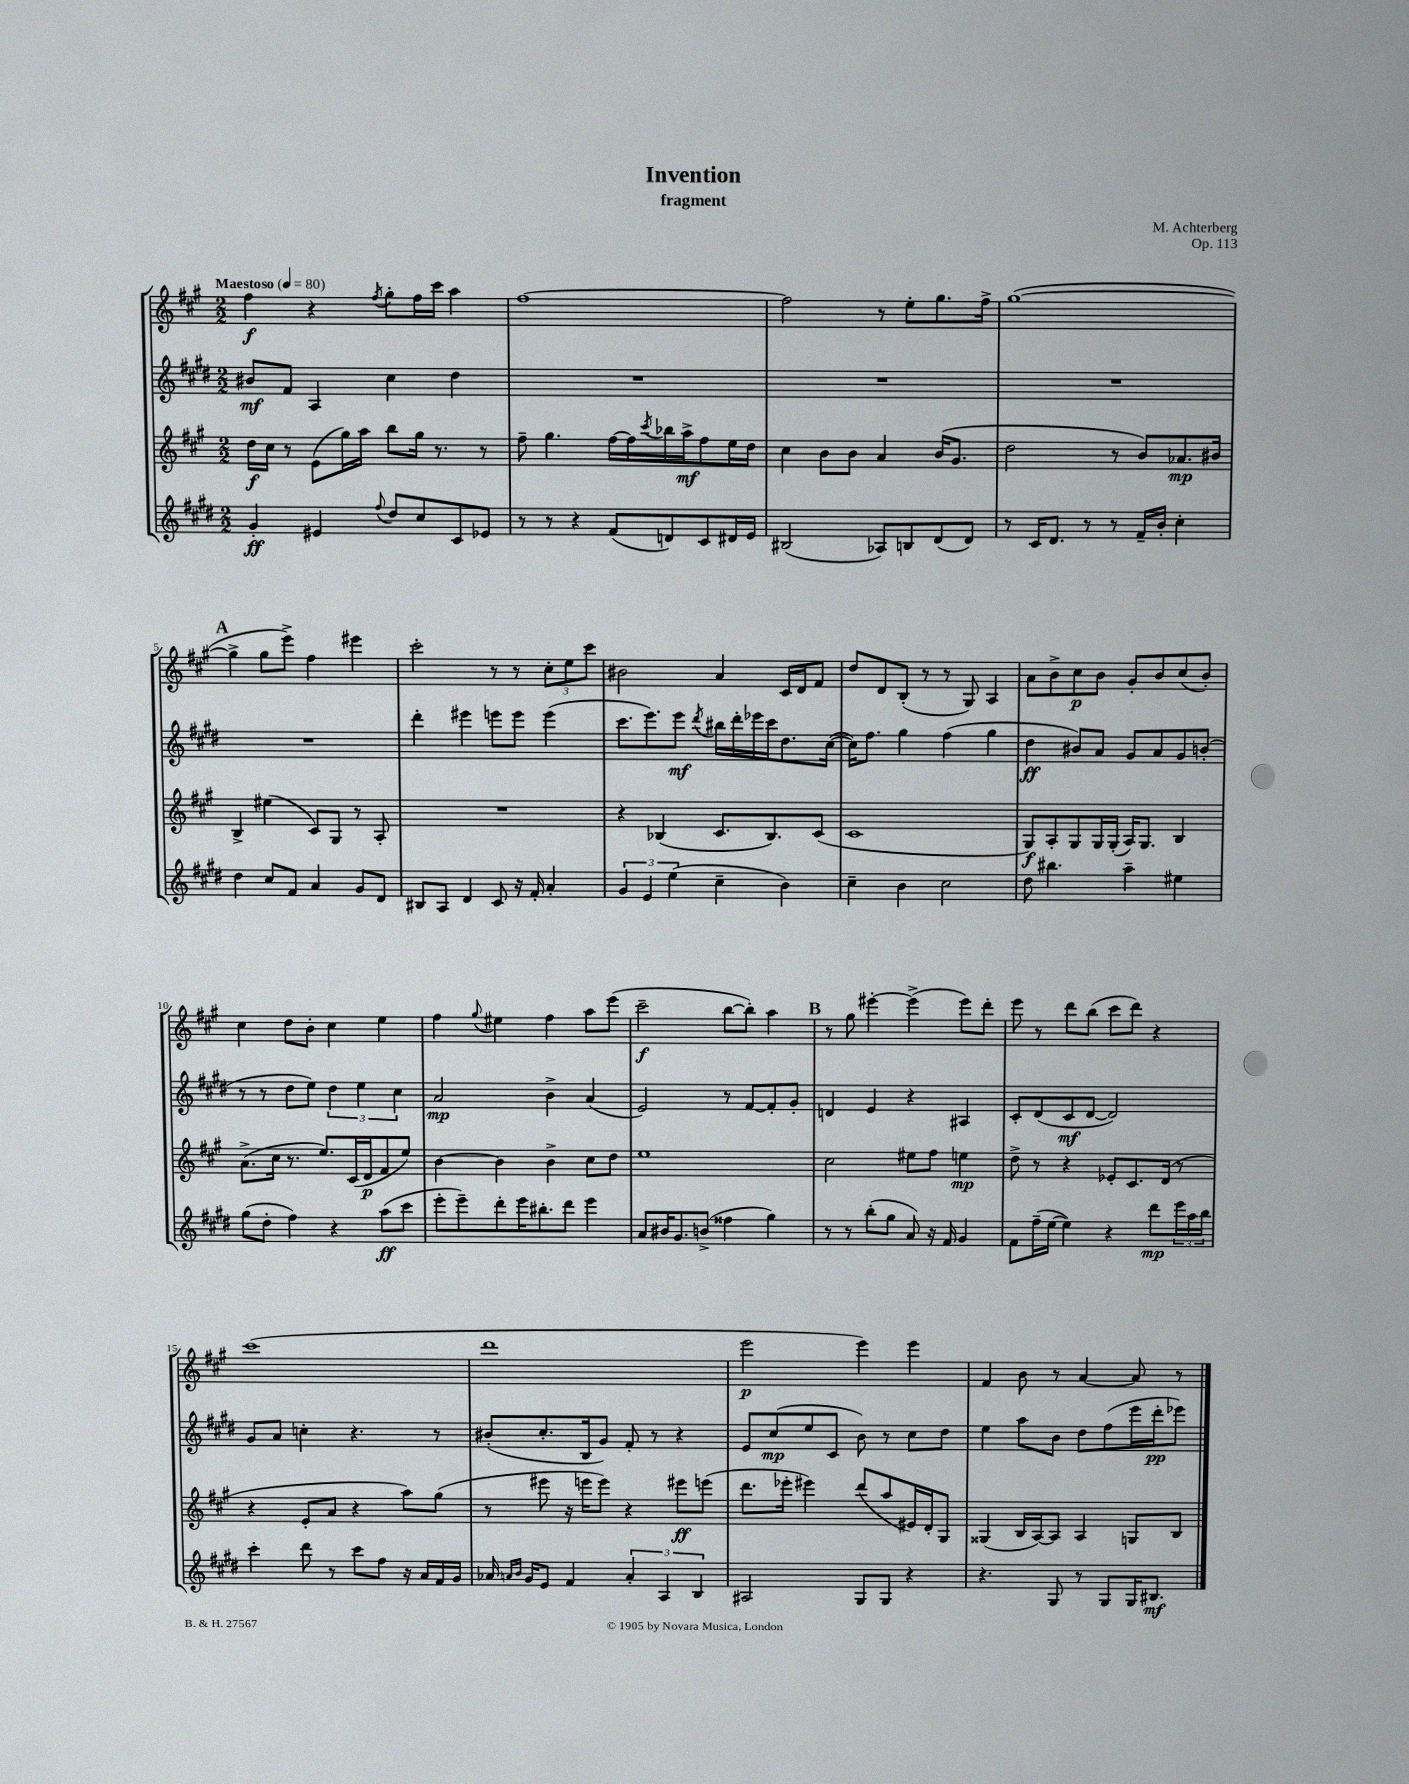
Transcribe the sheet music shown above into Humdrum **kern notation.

**kern	**kern	**kern	**kern
*staff4	*staff3	*staff2	*staff1
*clefG2	*clefG2	*clefG2	*clefG2
*k[f#c#g#d#]	*k[f#c#g#]	*k[f#c#g#d#]	*k[f#c#g#]
*M2/2	*M2/2	*M2/2	*M2/2
*MM80	*MM80	*MM80	*MM80
4g#'/	16dd\LL	8b#/L	4ff#\
.	16cc#\JJ	.	.
.	8r	8f#/J	.
4e#/	(8e\L	4A/	4r
.	16gg#\L)	.	.
.	16aa\JJ	.	.
8qqff#/	.	.	8qff#/
8dd#/L	8bb\L	4cc#\	8gg#'\L
8cc#/	16gg#\Jk	.	16ff#\L
.	8.r	.	16ccc#\JJ
8c#/	.	4dd#\	4aa\
8e-/J	8r	.	.
=	=	=	=
8r	8ff#~\	1r	[1ff#
8r	4.gg#\	.	.
4r	.	.	.
(8f#/L	[16ff#\LL	.	.
.	16ff#\]	.	.
.	8qccc#/	.	.
8d/)	16bb-\	.	.
.	16aa^\J	.	.
8c#/	8ff#\	.	.
16d#/L	16ee\L	.	.
16e/JJ	16dd\JJ	.	.
=	=	=	=
(2B#/	4cc#\	1r	2ff#\]
.	8b\L	.	.
.	8b\J	.	.
8A-/L)	4a/	.	8r
8B/	.	.	8ee'\L
(8d#/	(16b/LK	.	8.gg#\
.	8.g#/J	.	.
8d#/J)	.	.	.
.	.	.	16ff#^\Jk
=	=	=	=
8r	2dd\	1r	([1gg#
16c#/LK	.	.	.
8.d#/J	.	.	.
8r	.	.	.
8r	8r	.	.
16f#~/LL	8b/L)	.	.
16b'/JJ	.	.	.
4cc#'\	8.a-/	.	.
.	16b#/Jk	.	.
=	=	=	=
4dd#\	4B^/	1r	4gg#^\]
8cc#/L	(4ee#\	.	8gg#\L
8f#/J	.	.	8eee^\J)
4a/	8c#/L)	.	4ff#\
.	8G#/J	.	.
8g#/L	8r	.	4eee#\
8d#/J	8A'/	.	.
=	=	=	=
8B#/L	1r	4ddd#'\	2ccc#'\
8A/J	.	.	.
4d#/	.	4eee#\	.
8c#/	.	8eee\L	8r
16r	.	8eee\J	8r
16f#'/	.	.	.
4a'/	.	(4eee\	12cc#'\L
.	.	.	12ee\
.	.	.	12ccc#\J
=	=	=	=
6g#/	4r	8.ccc#\L	2b#\
6e/	.	.	.
.	.	8.eee\)	.
.	(4B-/	.	.
(6ee\	.	.	.
.	.	8eee\J	.
.	.	8qddd#/	.
4cc#~\	8.c#/L	16bb#\LL	4a/
.	.	16ddd#'\	.
.	.	16eee-\	.
.	8.B-/)	16ccc#\J	.
4b\)	.	8.dd#\	16c#/LL
.	.	.	16d/J
.	(8c#/J	.	8f#/J
.	.	([16cc#\Jk	.
=	=	=	=
4cc#~\	1c#	16cc#\]LK)	8dd/L
.	.	8.ff#\J	.
.	.	.	8d/
4b\	.	4gg#\	(8B'/J
.	.	.	8r
2cc#\	.	(4ff#\	8r
.	.	.	8G#/)
.	.	4gg#\	4A/
=	=	=	=
8dd#\	8G#/L)	4dd#\	8a\L
4.bb#\	8A'/	.	8b^\
.	8G#/	8b#/L)	8cc#\
.	16G#/L	8a/J	8b\J
.	(16G#'/JJ	.	.
4aa~\	16A/LK)	8g#/L	8g#'/L
.	8.G#/J	.	.
.	.	8a/	8b/
4ee#\	4B/	8g#/	(8cc#/
.	.	(8b'/J	8b'/J)
=	=	=	=
(8gg#\L	(8.a^\L	8r	4cc#\
8dd#'\J	.	8r	.
.	16cc#\Jk	.	.
4ff#\)	8.r	8dd#\L	8dd\L
.	.	8ee\J)	8b'\J
.	8.ee/L)	.	.
4r	.	6dd#\	4cc#\
.	(16c#/L	.	.
.	.	6ee\	.
.	16d/J	.	.
(8aa\L	8f#/	.	4ee\
.	.	6cc#\	.
8ccc#\J	8ee/J)	.	.
=	=	=	=
8eee'\L	[4b\	2a/	4ff#\
8eee~\)	.	.	.
.	.	.	8qqgg#/
8ddd#'\	4b\]	.	4ee#\
16eee\K	.	.	.
8.bb#'\	.	.	.
.	4b^\	4b^\	4ff#\
8ddd#\J	.	.	.
4eee\	8cc#\L	(4a/	8aa\L
.	8dd\J	.	(8eee\J
=	=	=	=
8a/L	1ee	2e/)	2ccc#~\
16b#/K	.	.	.
8.g#/	.	.	.
(8b^/J	.	.	.
4ff##\	.	8r	[8bb\L
.	.	[8f#/L	8bb'\]J)
4gg#\)	.	8f#'/]	4aa\
.	.	8g#'/J	.
=	=	=	=
8r	2cc#\	4d/	8r
8r	.	.	8gg#\
(8bb'\L	.	4e/	[4eee#'\
8gg#\J	.	.	.
8a/)	8ee#\L	4r	(4eee#^\]
16r	8ff#\J	.	.
16f#/	.	.	.
4g#/	4ee\	4A#/	8eee#\L)
.	.	.	8ddd'\J
=	=	=	=
8f#\L	8dd^\	8c#'/L	8eee\
(16ff#~\L	8r	(8d#/	8r
[16ee\JJ	.	.	.
4ee\])	4r	8c#/	8ddd\L
.	.	[8d#/J	(8bb\J
4r	8e-'/L	2d#/])	8ccc#\L
.	8.c#/	.	8ddd\J)
8ddd#\L	.	.	4r
.	(16d/Jk	.	.
24eee\L	8r	.	.
24aa\	.	.	.
24bb\JJ	.	.	.
=	=	=	=
4ccc#'\	4r	8g#/L	(1ccc#
.	.	8a/J	.
8ddd#\	8e'/L	4cc'\	.
8r	8a/J	.	.
8ccc#\L	4r	4.r	.
8ff#\J	.	.	.
16r	8aa\L)	.	.
16a/LL	.	.	.
16f#/	(8gg#\J	8r	.
16g#/JJ	.	.	.
=	=	=	=
16a-/	8r	(8b#'/L	1ddd
16qqa/LL	.	.	.
16qqb/JJ	.	.	.
16g#/LK	.	.	.
8e/J	8eee#\	8.cc#'/	.
4f#/	16r	.	.
.	16eee\LK	16B/k	.
.	8eee\J)	8g#/J)	.
6a'/	4r	8f#'/	.
.	.	8r	.
6A/	.	.	.
.	8eee#\L	4r	.
6B/	.	.	.
.	(8eee\J	.	.
=	=	=	=
2A#/	8.ddd\L	8e/L	2eee\
.	.	(8cc#/	.
.	16eee-'\Jk	.	.
.	4eee#\)	8ee/	.
.	.	8c#/J	.
8G#/L	(8ddd/L	8b\)	4eee\)
8G#/J	8aa/	8r	.
4r	16e#/L)	8cc#\L	4eee\
.	16d'/J	.	.
.	8G#/J	8dd#\J	.
=	=	=	=
4.r	(4G##/	4ee\	4f#/
.	16B/LL	8aa\L	8b\
.	[16A/J)	.	.
8G#/	8A/]J	8b\J	8r
8r	4A/	8dd#\L	[4a/
8G#/L	.	(8ff#\	.
16G#/K	8G/L	16eee\L	8a/]
8.B#/J	.	16ddd#'\J	.
.	8B/J	8eee-\J)	8r
==	==	==	==
*-	*-	*-	*-
